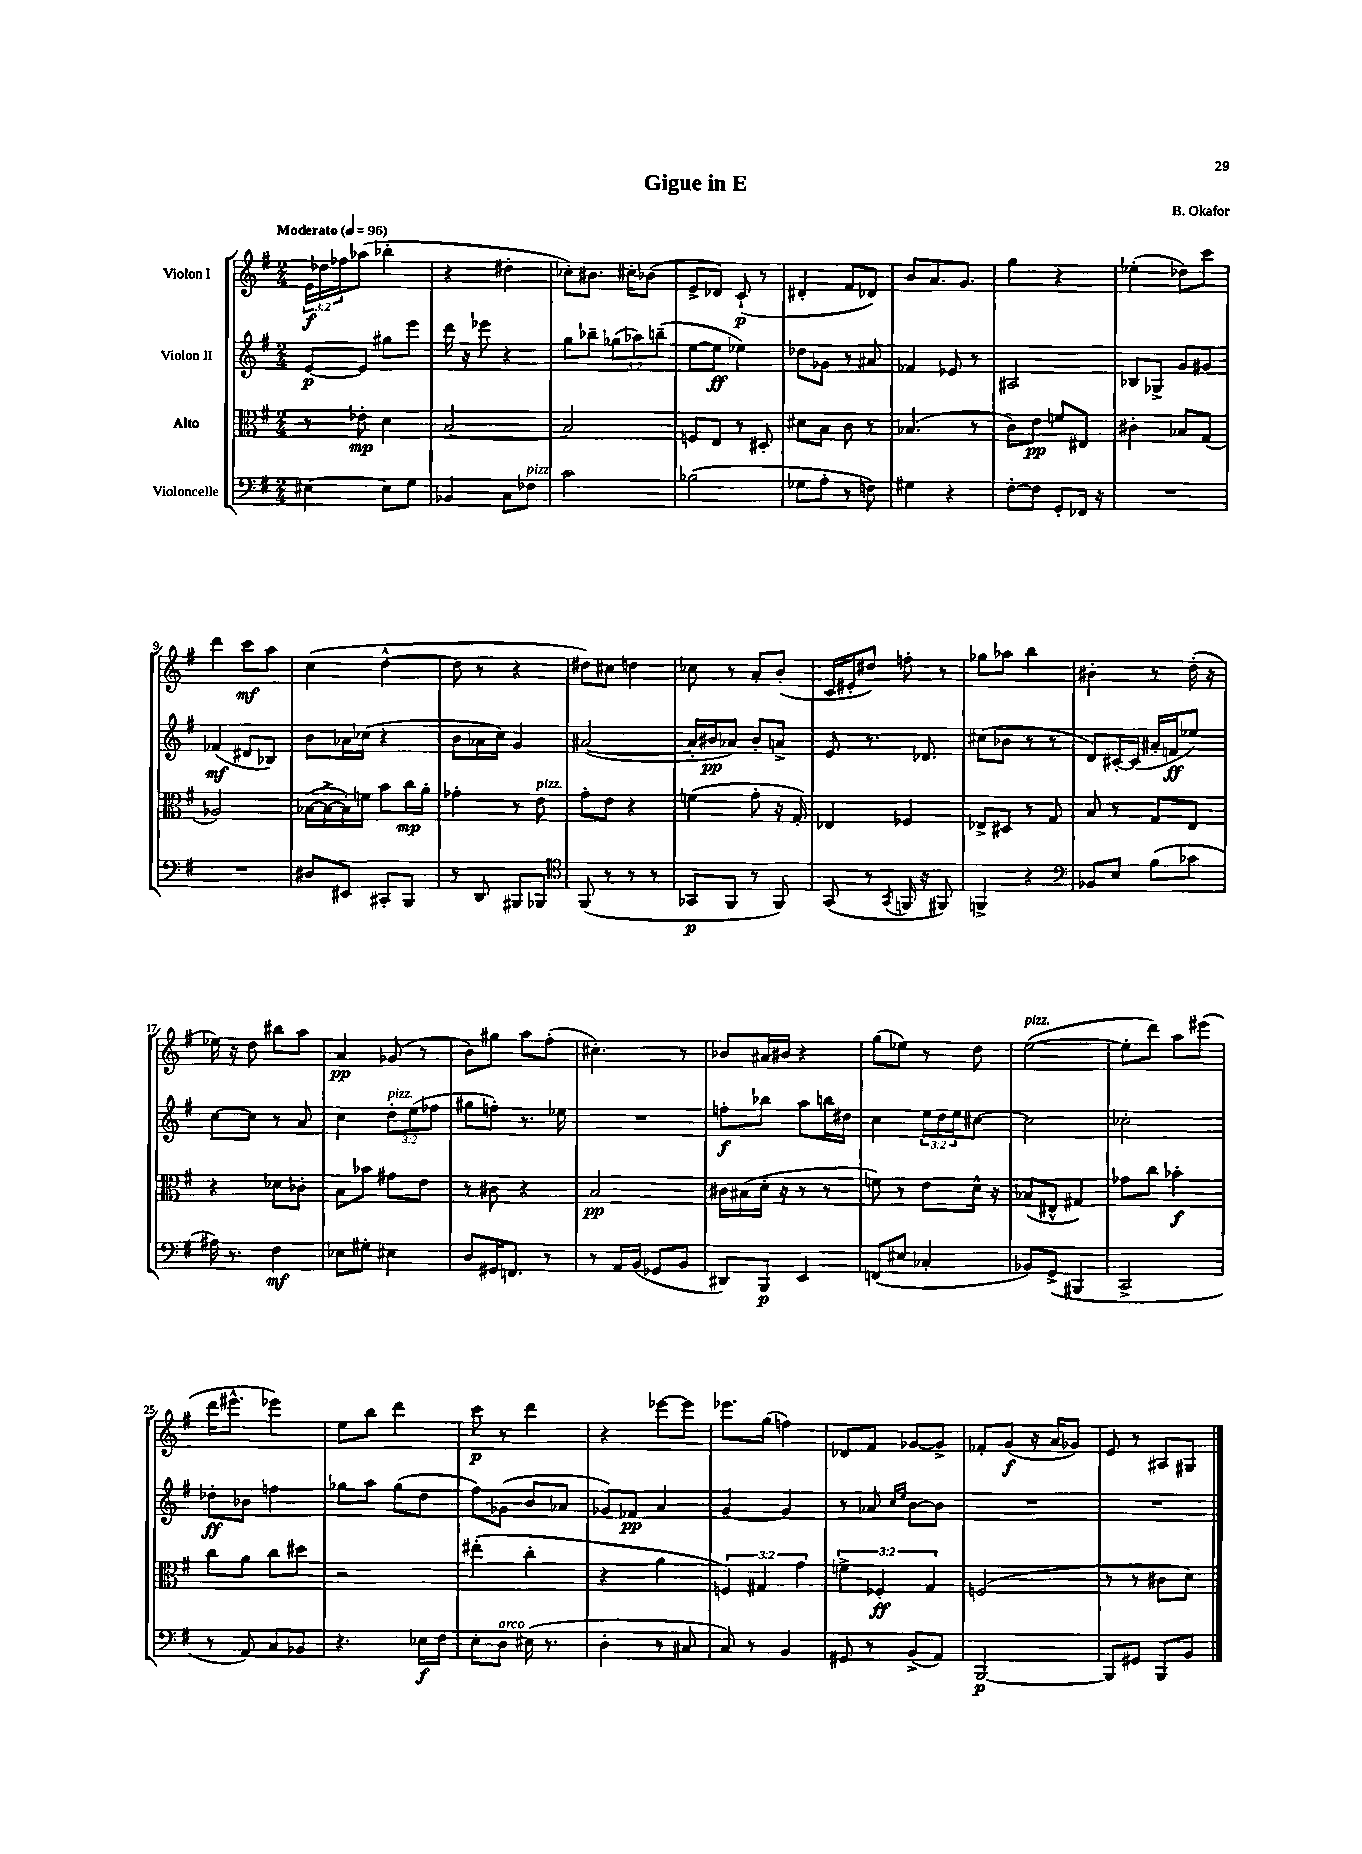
\header { title = "Gigue in E" composer = "B. Okafor" }
<<
\new StaffGroup <<
\new Staff = "s0" \with { instrumentName = "Violon I" } {
    \clef treble \key g \major \numericTimeSignature \time 2/4 \override Staff.TupletNumber.text = #tuplet-number::calc-fraction-text \tempo "Moderato" 4 = 96
    \tuplet 3/2 { e'16\f des''16 fes''16 } aes''8( bes''4-. |
    r4 dis''4-. |
    ces''8-.) bis'8. cis''16-. bes'8( |
    e'8-> des'8) c'8-!\p( r8 |
    dis'4-. fis'8 des'8) |
    b'8 a'8. g'8. |
    g''4 r4 |
    ees''4-.( des''8) c'''8 |
    d'''4 c'''8\mf a''8 |
    c''4( d''4~-^ |
    d''8 r8 r4 |
    dis''8) cis''8 d''4 |
    ces''8 r8 a'8-. b'8-.( |
    c'16 eis'16-. dis''8) f''8-. r8 |
    ges''8 aes''8 b''4 |
    bis'4-. r8 d''16-.( r16 |
    ees''16) r16 d''8 bis''8 a''8 |
    a'4\pp ges'8( r8 |
    b'8) gis''8 a''8 fis''8-.( |
    cis''4.-.) r8 |
    bes'8 ais'16 bis'16 r4 |
    g''8( ees''8) r8 d''8 |
    e''2~^\markup { \italic "pizz." }( |
    e''8-. d'''8) a''8 eis'''8( |
    d'''16 eis'''8.-^ ees'''4) |
    e''8 b''8 d'''4 |
    c'''8\p r8 d'''4 |
    r4 ees'''8~ ees'''8 |
    ees'''8. g''16( f''4) |
    des'8 fis'8 ges'8~ ges'8-> |
    fes'8-. g'8\f( r16 a'16 ges'8) |
    e'8 r8 ais8 gis8 \bar "|." |
}
\new Staff = "s1" \with { instrumentName = "Violon II" } {
    \clef treble \key g \major \numericTimeSignature \time 2/4 \override Staff.TupletNumber.text = #tuplet-number::calc-fraction-text
    e'8~\p e'8 gis''8 e'''8 |
    d'''16 r16 ees'''8 r4 |
    g''8 bes''8-- \tuplet 3/2 { ges''8( aes''8) b''8--( } |
    e''8~ e''8\ff ees''4) |
    des''8 ges'8 r8 ais'8 |
    fes'4 ees'8 r8 |
    ais2 |
    bes8 ges8-> g'8 gis'8 |
    fes'4\mf( dis'8 bes8) |
    b'8 aes'16 ces''16( r4 |
    b'8 aes'16 c''16) g'4 |
    ais'2~( |
    ais'16-. bis'16\pp aes'8) bis'8-. a'8-> |
    e'8 r8. des'8. |
    cis''8( bes'8 r8 r8 |
    d'8) cis'16~-. cis'16( ais'16-. f'16\ff ees''8) |
    c''8~ c''8 r8 a'8 |
    c''4 \tuplet 3/2 { d''8-.^\markup { \italic "pizz." } e''8( fes''8 } |
    gis''8 f''8-.) r8. ees''16 |
    R2 |
    f''8-.\f bes''8 a''8 b''16 dis''16 |
    c''4 \tuplet 3/2 { e''16 d''16 e''16 } cis''8~ |
    cis''2 |
    ces''2-. |
    des''8-.\ff bes'8 f''4 |
    ges''8 a''8 ges''8( d''8 |
    fis''8) ges'8( b'8 aes'8 |
    ges'8) fes'8\pp a'4 |
    g'4~ g'4 |
    r8 aes'8 \grace { c''16 e''16 } b'8~ b'8 |
    R2 |
    R2 \bar "|." |
}
\new Staff = "s2" \with { instrumentName = "Alto" } {
    \clef alto \key g \major \numericTimeSignature \time 2/4 \override Staff.TupletNumber.text = #tuplet-number::calc-fraction-text
    r8 ees'8-.\mp d'4 |
    b2~ |
    b2 |
    f8 e8 r8 dis8-. |
    dis'8 b8 c'8 r8 |
    bes4.( r8 |
    c'8) e'8\pp f'8 eis8 |
    cis'4-. bes8 g8( |
    aes2) |
    bes16~( bes16~-> bes16-.) f'16 b'8 c''16\mp a'16-. |
    ges'4-. r8 e'8^\markup { \italic "pizz." } |
    g'8-. e'8 r4 |
    f'4( g'8-. r16 g16-.) |
    ees4 fes4 |
    ees8-> dis8 r8 g8 |
    b8 r8 g8 e8 |
    r4 des'8 ces'8-. |
    b8 bes'8 gis'8 e'8 |
    r8 cis'8 r4 |
    b2\pp |
    cis'16 bis16( d'16-. r16 r8 r8 |
    f'8) r8 e'8 d'16-^ r16 |
    bes8( eis8-^ gis4) |
    ges'8 c''8 bes'4-.\f |
    c''8 a'8 c''8 dis''8 |
    r2 |
    eis''4-.( c''4-. |
    r4 a'4 |
    \tuplet 3/2 { f4) gis4 g'4 } |
    \tuplet 3/2 { f'4-> fes4-.\ff g4 } |
    f2( |
    r8 r8 cis'8 d'8) \bar "|." |
}
\new Staff = "s3" \with { instrumentName = "Violoncelle" } {
    \clef bass \key g \major \numericTimeSignature \time 2/4
    eis4~ eis8 g8 |
    bes,4 c8 fes8^\markup { \italic "pizz." } |
    c'2 |
    bes2( |
    ges8 a8-. r8 f8) |
    gis4 r4 |
    fis8~-. fis8 g,8-. fes,16 r16 |
    R2 |
    R2 |
    dis8 eis,8 cis,8-. b,,8 |
    r8 d,8 bis,,8 bes,,8 |
    \clef tenor fis,8( r8 r8 r8 |
    ges,8\p fis,8 r8 fis,8) |
    g,8( r8 \acciaccatura { g,8 } f,16 r16 fis,8) |
    f,4-> r4 |
    \clef bass bes,8 e8 b8( ces'8 |
    ais16) r8. fis4\mf |
    ees8 gis8-. eis4 |
    d8 gis,16 f,8. r8 |
    r8 a,16 b,16( ges,8 b,8 |
    dis,8) b,,8\p e,4 |
    f,8( eis8 ces4-. |
    bes,8) g,8->( bis,,4 |
    c,2-> |
    r8 a,8) c8 bes,8 |
    r4. ees16\f fis16 |
    e8-. d8^\markup { \italic "arco" } eis16( r8. |
    d4-. r8 cis8 |
    c8) r8 b,4 |
    gis,8 r8 b,8->( a,8) |
    b,,2~\p |
    b,,8 gis,8 b,,8 b,8 \bar "|." |
}
>>
>>
